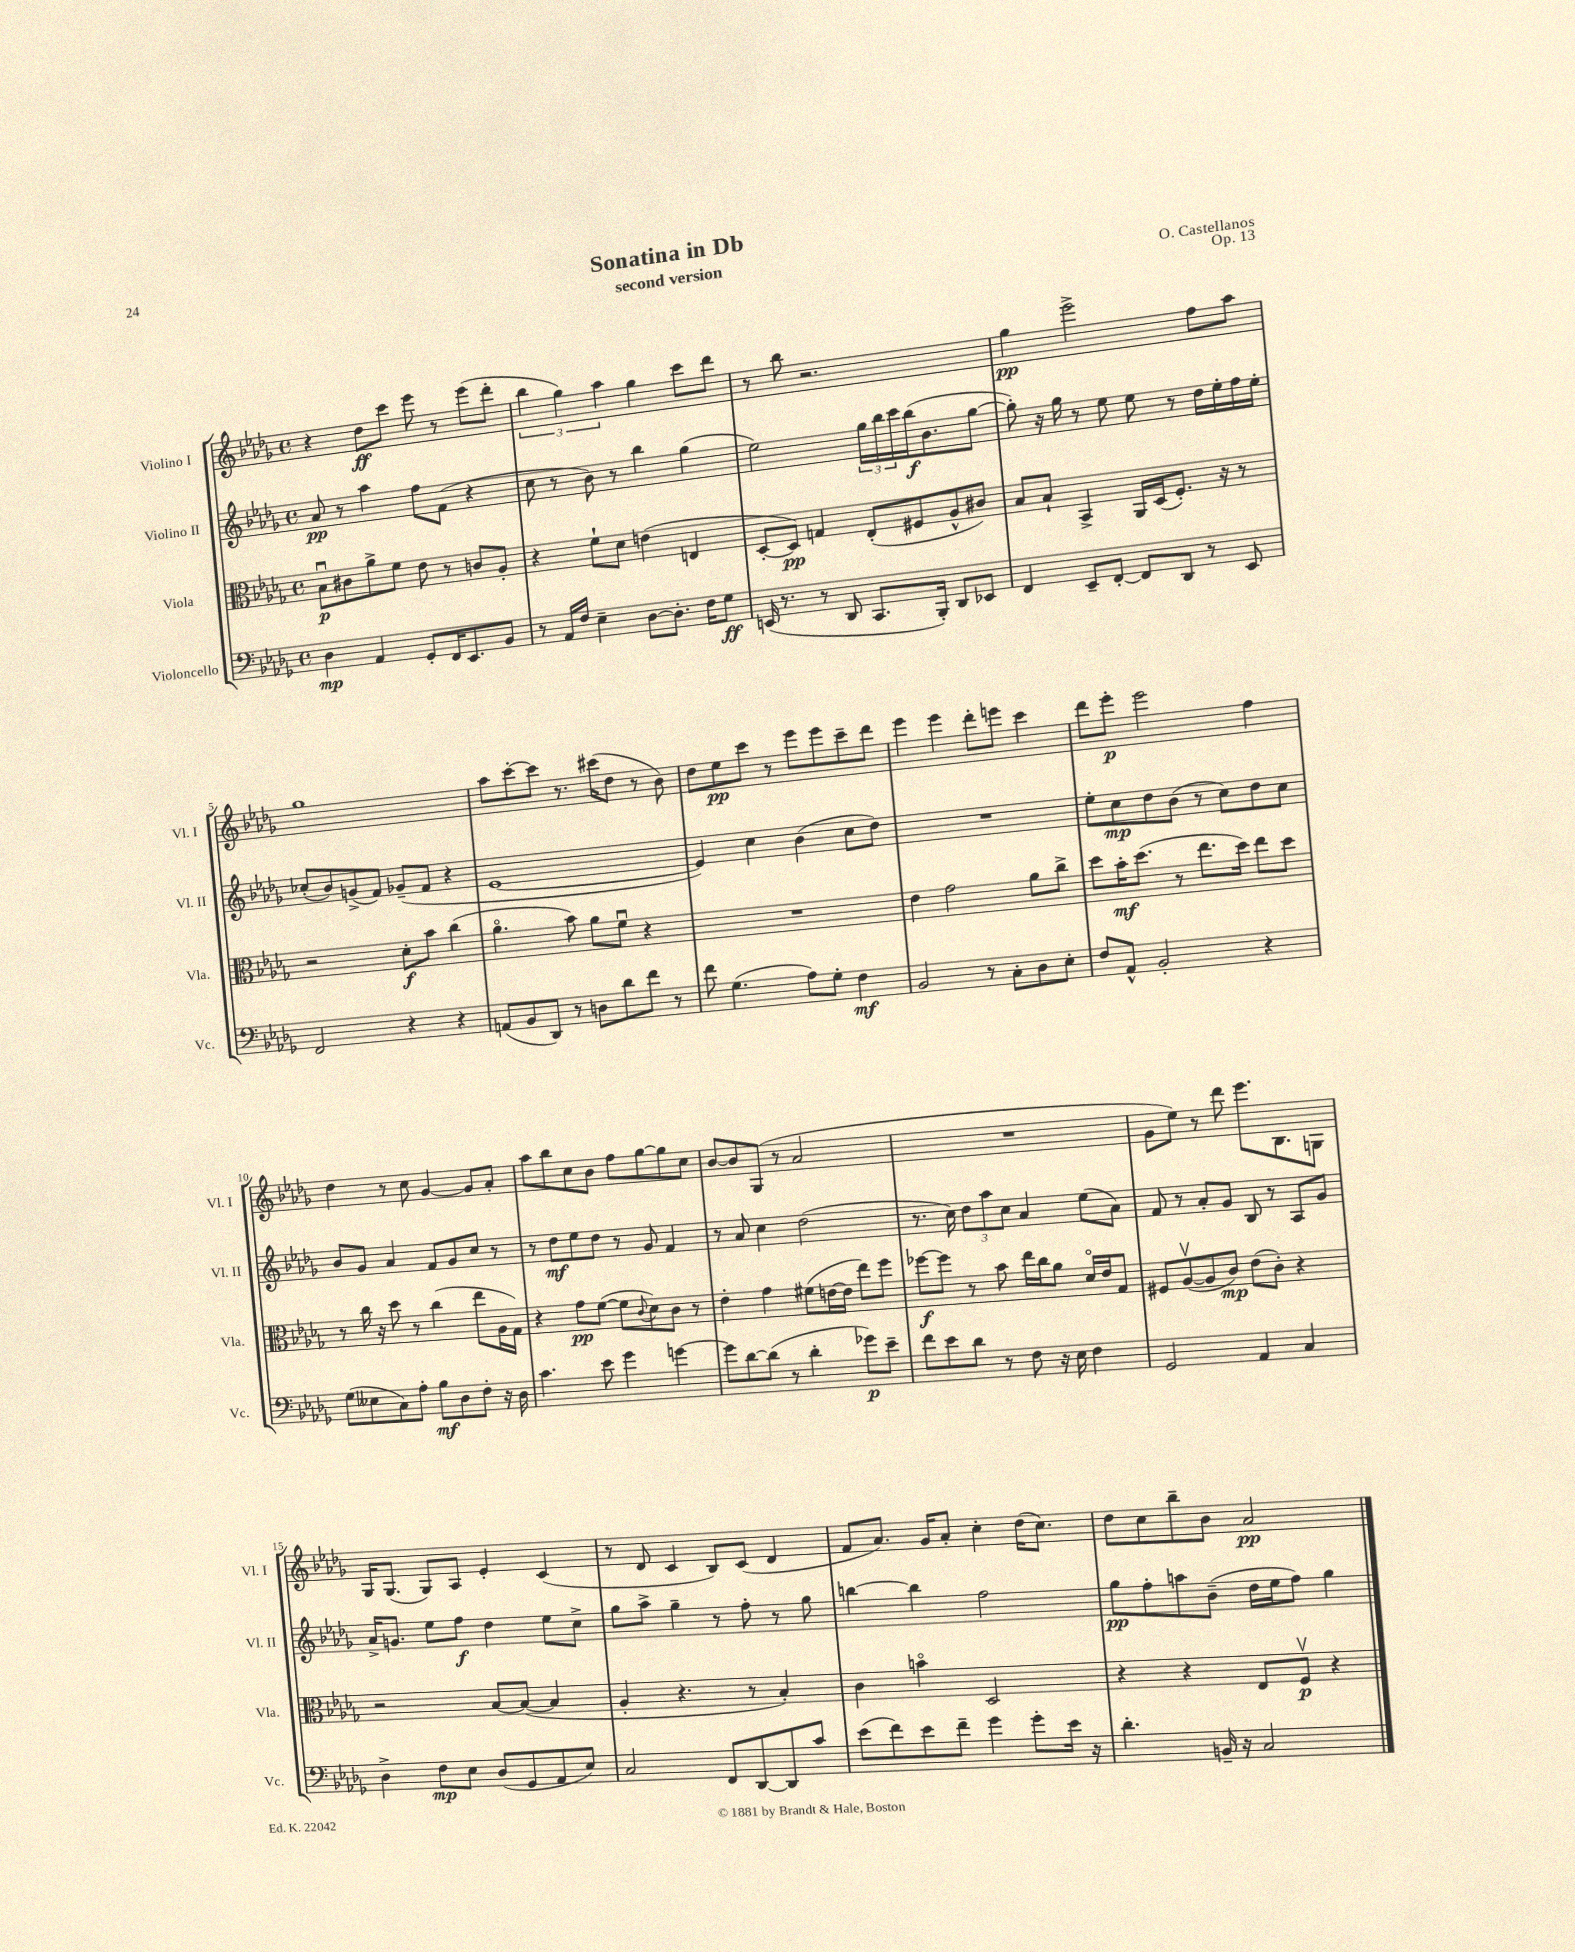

**kern	**kern	**kern	**kern
*staff4	*staff3	*staff2	*staff1
*clefF4	*clefC3	*clefG2	*clefG2
*k[b-e-a-d-g-]	*k[b-e-a-d-g-]	*k[b-e-a-d-g-]	*k[b-e-a-d-g-]
*M4/4	*M4/4	*M4/4	*M4/4
*met(c)	*met(c)	*met(c)	*met(c)
4D-\	8B-u\L	8a-/	4r
.	8c#\	8r	.
4AA-/	8a-^\	4aa-\	8dd-\L
.	8f\J	.	8ccc\J
8GG-'/L	8e-\	8ff\L	8eee-\
16FF/K	8r	(8f\J	8r
8.EE-/	.	.	.
.	8c/L	4r	(8eee-\L
8BB-/J	8A-'/J	.	8ddd-'\J
=	=	=	=
8r	4r	8cc\	6bb-\
16AA-/LL	.	8r	.
.	.	.	6gg-\)
16F/JJ	.	.	.
4E-~\	8f`\L	8b-\)	.
.	.	.	6aa-\
.	8d-\J	8r	.
[8D-\L	(4e\	4bb-\	4gg-\
8.D-'\]J	.	.	.
.	4E/	(4gg-\	8ccc\L
16F\LK	.	.	.
8G-\J	.	.	8ddd-\J
=	=	=	=
(16EE/	[8D-'/L	2ee-\)	8r
8.r	.	.	.
.	8D-/]J)	.	8bb-\
8r	4G/	.	2.r
8DD-/	.	.	.
8.CC/L	(8E-'/L	24gg-\LL	.
.	.	24bb-\	.
.	.	24ccc\	.
.	8F#/	(16bb-\J	.
16BBB-'/Jk)	.	8.b-\	.
8DD-/L	8A-^^/	.	.
8EE-/J	8c#/J)	[8gg-\J	.
=	=	=	=
4FF/	8B-/L	8gg-'\])	4gg-\
.	8B-`/J	16r	.
.	.	16gg-\	.
8EE-~/L	4BB-^/	8r	2eee-^\
[8FF'/J	.	8ee-\	.
8FF/]L	16AA-/LL	8ee-\	.
.	(16D-/J	.	.
8DD-/J	8.F'/J)	8r	.
8r	.	16dd-\LL	8ff\L
.	16r	16ee-'\	.
8EE-/	8r	16ff\	8aa-\J
.	.	16ee-'\JJ	.
=	=	=	=
2FF/	2r	(8cc-'/L	1gg-
.	.	8b-/)	.
.	.	(8g^/	.
.	.	8f/J)	.
4r	8d-'\L	(8g-~/L	.
.	8b-\J	8f/J	.
4r	(4cc\	4r	.
=	=	=	=
(8AA/L	4.a-o\	[1e-	8aa-\L
8BB-/	.	.	[8ccc'\
8DD-/J)	.	.	8ccc\]J
8r	8b-\)	.	8.r
8D\L	8a-\L	.	.
.	.	.	(16ccc#\LK
8d-\	8fu\J	.	8dd-\J
8f\J	4r	.	8r
8r	.	.	8b-\)
=	=	=	=
8f\	1r	4e-/])	8dd-\L
(4.G-\	.	.	8ee-\
.	.	4cc\	8ccc\J
.	.	.	8r
8A-\L)	.	(4b-\	8eee-\L
8G-'\J	.	.	8eee-\
4F\	.	8cc\L	8ccc~\
.	.	8dd-\J)	8ddd-\J
=	=	=	=
2BB-/	4e-\	1r	4eee-\
.	2g-\	.	4eee-\
8r	.	.	8ddd-'\L
8C'\L	.	.	8eee\J
8D-\	8a-\L	.	4ccc\
8E-'\J	8cc^\J	.	.
=	=	=	=
8F/L	8dd-\L	8ee-'\L	8ddd-\L
8AA-^^/J	16b-'\K	8cc\	8eee-'\J
.	(8.dd-\J	.	.
2BB-'/	.	8dd-\	2eee-\
.	8r	(8b-\J	.
.	8.ee-\L	8r	.
.	.	8cc\L)	.
.	16dd-\Jk)	.	.
4r	8ee-\L	8dd-\	4ff\
.	8dd-\J	8cc\J	.
=	=	=	=
(8G-\L	8r	8b-/L	4dd-\
8E--\	16cc\	8g-/J	.
.	16r	.	.
8C\)	8dd-\	4a-/	8r
8A-'\J	8r	.	8cc\
8B-\L	(4cc\	8f/L	[4g-/
8D-\	.	8g-/	.
8F'\J	8ee-\L	8cc/J	8g-/]L
16r	16A-\L	8r	8a-'/J
16D-\	16G-\JJ)	.	.
=	=	=	=
4.c\	4r	8r	8aa-\L
.	.	8dd-\L	8bb-\
.	8g-\L	8ee-\	8cc\
8e-\	([8f\J	8dd-\J	8b-\J
4g-\	8f\]L	8r	8ff\L
.	8qqc/	.	.
.	8d-\)	8g-/	[8gg-\
[4g\	8c\J	4f/	8gg-\]
.	8r	.	8cc\J
=	=	=	=
8g\]L	4e-'\	8r	[8b-/L
[8d-\	.	8a-/	8b-/]
(8d-\]J	4g-\	4cc\	(8G-/J
8r	.	.	8r
4d-'\	(8f#\L	(2dd-\	2a-/
.	[16e\L	.	.
.	16e\]JJ	.	.
8g-\L)	8ee-\L)	.	.
8e-~\J	8ff\J	.	.
=	=	=	=
8f\L	[8ff-\L	8.r	1r
8e-\	8ff-\]J	.	.
.	.	16cc\)	.
8d-\J	8r	12dd-\L	.
.	.	12aa-\	.
8r	8b-\	.	.
.	.	12cc\J	.
8F\	16ee-\LL	4a-/	.
.	16cc\J	.	.
16r	8a-\J	.	.
16E-\	.	.	.
4F\	16d-o/LL	(8ee-\L	.
.	16e-/J	.	.
.	8G-/J	8a-\J)	.
=	=	=	=
2GG-/	8F#/L	8f/	8g-\L
.	([8A-v/	8r	8ee-\J)
.	8A-/]	8a-'/L	8r
.	8c/J)	8g-/J	8ddd-\
4AA-/	(8e-\L	8B-/	8.eee-\L
.	8c'\J)	8r	.
.	.	.	8.B-\
4C/	4r	8A-/L	.
.	.	8g-/J	8G\J
=	=	=	=
4D-^\	2r	16a-^/LK	16G-/LK
.	.	8.g/J	(8.G-/J
8F\L	.	8ee-\L	8G-/L)
8E-\J	.	8ff\J	8A-/J
(8D-/L	[8B-/L	4dd-\	4e-'/
8GG-/	(8B-/_J	.	.
8AA-/	4B-/]	8ee-\L	(4c/
8E-/J)	.	8cc^\J	.
=	=	=	=
2C/	4A-'/	8gg-\L	8r
.	.	8aa-^\J	8d-/
.	4.r	4gg-~\	4c/
8FF/L	.	8r	8B-/L)
[8DD-/	8r	8ff'\	(8c/J
8DD-/]	4B-'/)	8r	4d-/
8c/J	.	8gg-\	.
=	=	=	=
(8e-\L	4c\	[4bb\	8f/L
8f\)	.	.	8.a-/J)
8e-\	4bo\	4bb\]	.
.	.	.	16g-/LK
8f~\J	.	.	8a-'/J
4g-\	2D-/	2ff\	4cc'\
8g-'\L	.	.	(16dd-\LK
.	.	.	8.cc\J)
16e-\Jk	.	.	.
16r	.	.	.
=	=	=	=
4.d-'\	4r	8gg-\L	8dd-\L
.	.	8ff'\	8cc\
.	4r	8aa\	8bb-~\
16BB~/	.	(8b-~\J	8b-\J
16r	.	.	.
2C/	8E-/L	16dd-\LL	2a-/
.	.	16ee-\J	.
.	8Fv/J	8ff\J)	.
.	4r	4gg-\	.
==	==	==	==
*-	*-	*-	*-
